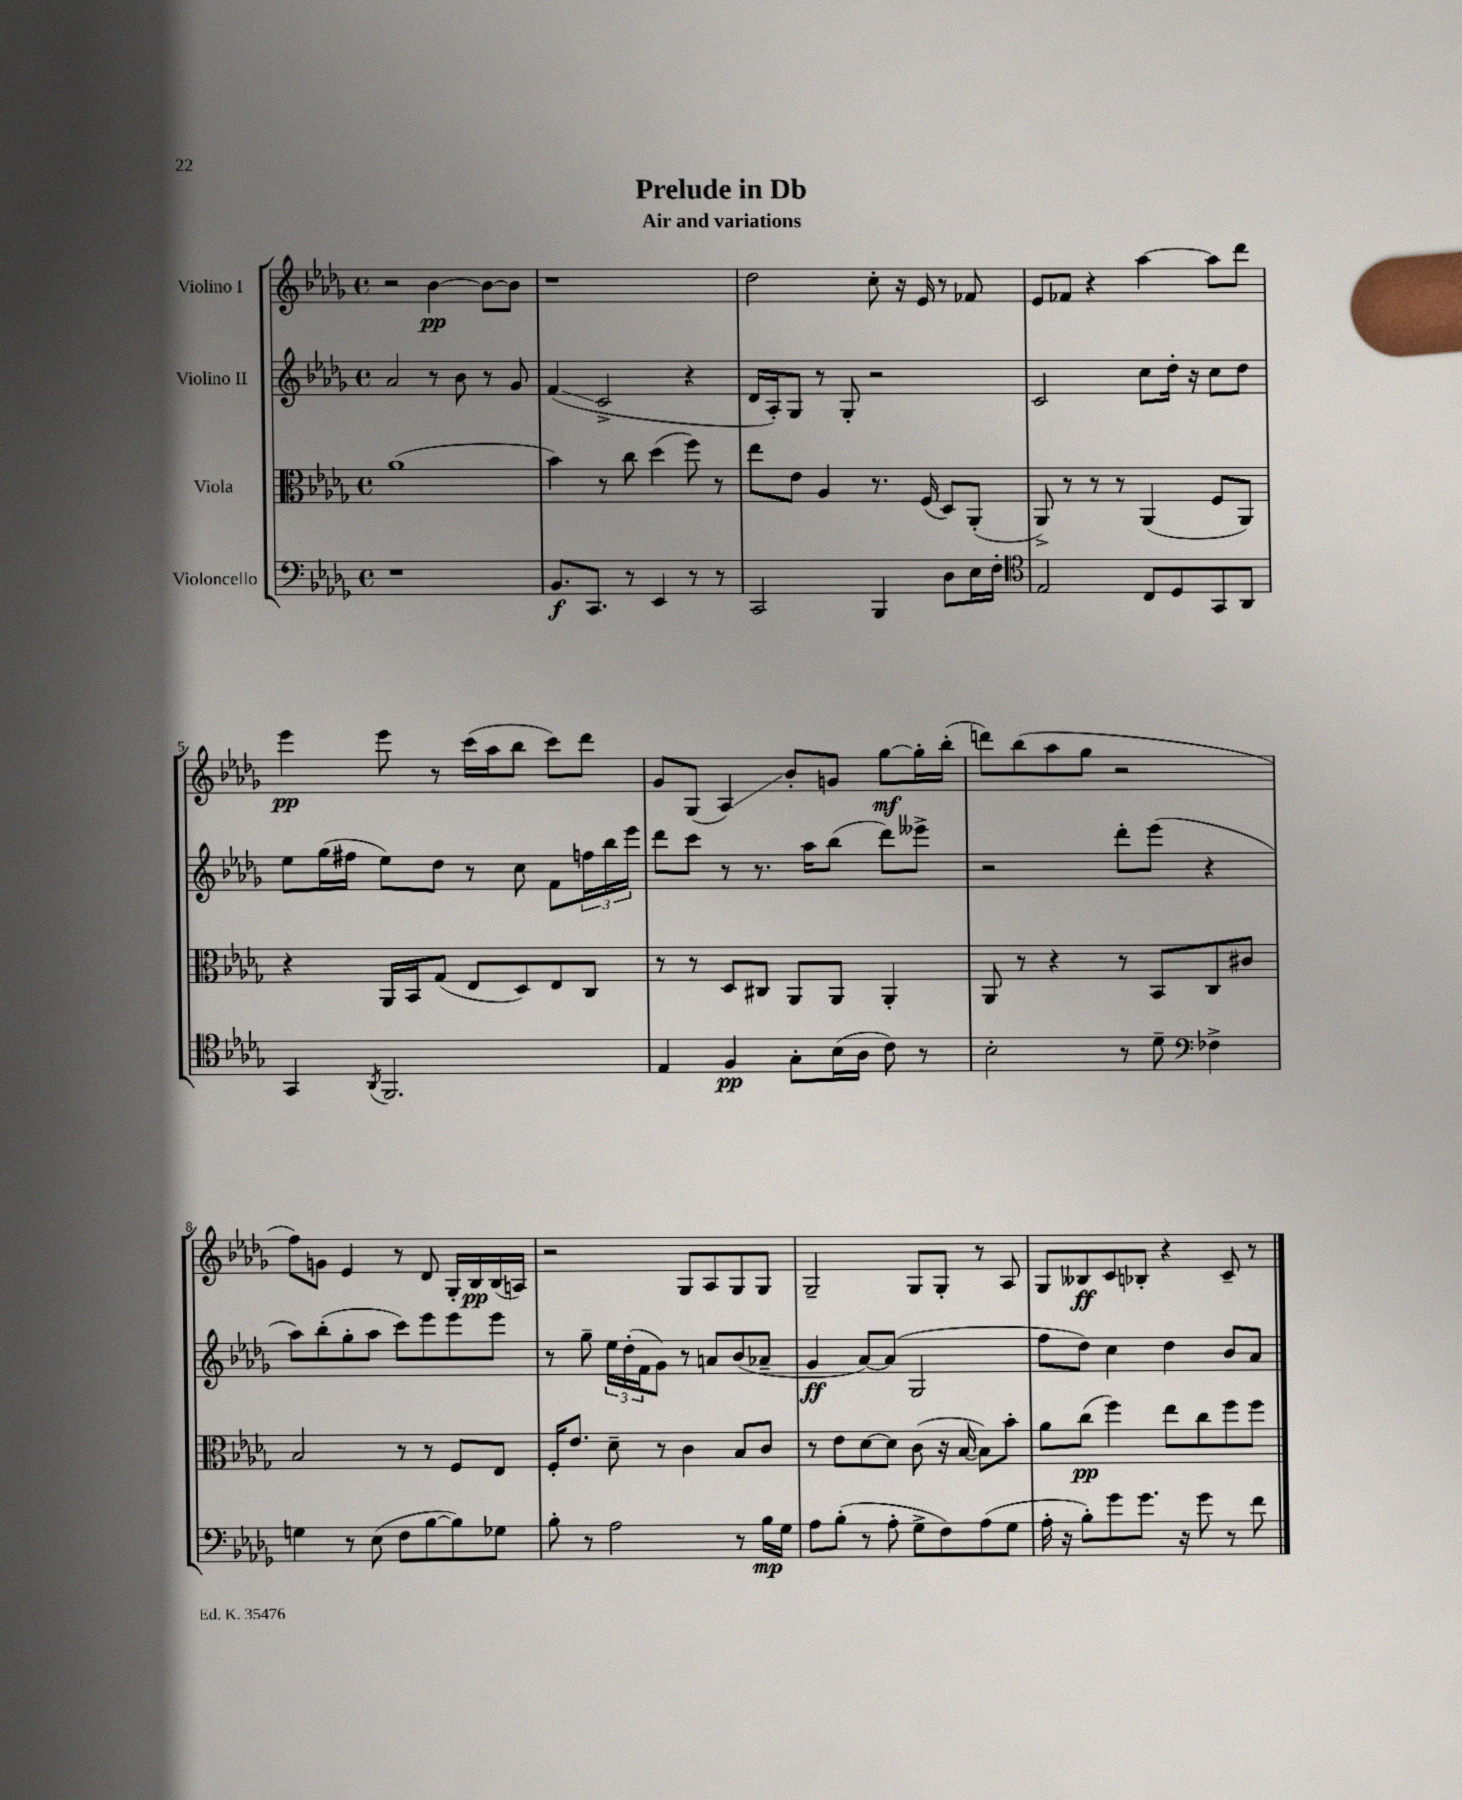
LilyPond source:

\header { title = "Prelude in Db" subtitle = "Air and variations" }
<<
\new StaffGroup <<
\new Staff = "s0" \with { instrumentName = "Violino I" } {
    \clef treble \key des \major \defaultTimeSignature \time 4/4
    r2 bes'4~\pp bes'8~ bes'8 |
    r1 |
    des''2 c''8-. r16 ees'16 r8 fes'8 |
    ees'8 fes'8 r4 aes''4~ aes''8 des'''8 |
    ees'''4\pp ees'''8 r8 c'''16( aes''16 bes''8 c'''8) des'''8 |
    ges'8 ges8( aes4\glissando) bes'8-. g'8 ges''8~\mf ges''16-. bes''16-.( |
    d'''8) bes''8( aes''8 ges''8 r2 |
    f''8) g'8 ees'4 r8 des'8 ges16-. bes16\pp bes16( a16) |
    r2 ges8 aes8 ges8 ges8 |
    ges2-- ges8 ges8-. r8 aes8 |
    ges8 beses8\ff c'8 bes8-. r4 c'8-- r8 \bar "|." |
}
\new Staff = "s1" \with { instrumentName = "Violino II" } {
    \clef treble \key des \major \defaultTimeSignature \time 4/4
    aes'2 r8 bes'8 r8 ges'8 |
    f'4\glissando( c'2-> r4 |
    des'16 aes16-.) ges8 r8 ges8-. r2 |
    c'2 c''8 des''16-. r16 c''8 des''8 |
    ees''8 ges''16( fis''16 ees''8) des''8 r8 c''8 f'8 \tuplet 3/2 { f''16 bes''16 ees'''16 } |
    des'''8 c'''8 r8 r8. aes''16 bes''8( des'''8) eeses'''8-> |
    r2 des'''8-. ees'''8( r4 |
    aes''8) bes''8-.( ges''8-. aes''8 c'''8) ees'''8 ees'''8 ees'''8 |
    r8 ges''8-- \tuplet 3/2 { ees''16 des''16-.( f'16 } ges'8) r8 a'8 bes'8( aes'8-- |
    ges'4\ff aes'8~) aes'8( ges2 |
    f''8 des''8) c''4 des''4 bes'8 aes'8 \bar "|." |
}
\new Staff = "s2" \with { instrumentName = "Viola" } {
    \clef alto \key des \major \defaultTimeSignature \time 4/4
    aes'1( |
    bes'4) r8 c''8 des''4( f''8) r8 |
    ees''8 ees'8 aes4 r8. f16( des8) aes,8-.( |
    aes,8->) r8 r8 r8 aes,4( f8 aes,8) |
    r4 aes,16 bes,16 ges8( ees8 des8) ees8 c8 |
    r8 r8 des8 cis8 aes,8 aes,8 aes,4-. |
    aes,8 r8 r4 r8 bes,8 c8 cis'8 |
    bes2 r8 r8 f8 ees8 |
    f16-. ees'8. des'8-- r8 c'4 bes8 c'8 |
    r8 ees'8 des'8~ des'8 c'8( r16 bes16~ bes8) bes'8-. |
    aes'8 c''8\pp( f''4) ees''8 c''8 f''8 f''8 \bar "|." |
}
\new Staff = "s3" \with { instrumentName = "Violoncello" } {
    \clef bass \key des \major \defaultTimeSignature \time 4/4
    r1 |
    bes,8.\f c,8. r8 ees,4 r8 r8 |
    c,2 bes,,4 des8 ees16 f16-. |
    \clef tenor ees2 c8 des8 ges,8 aes,8 |
    ges,4 \acciaccatura { aes,8 } f,2. |
    ees4 f4\pp ges8-. bes16( aes16 c'8) r8 |
    bes2-. r8 des'8-- \clef bass fes4-> |
    g4 r8 ees8( f8 bes8~ bes8) ges8 |
    bes8-. r8 aes2 r8 bes16\mp ges16 |
    aes8 bes8-.( r8 aes8-. ges8-> f8) aes8( ges8 |
    aes16-. r16 bes8-.) ges'8 ges'8. r16 ges'8 r8 f'8 \bar "|." |
}
>>
>>
